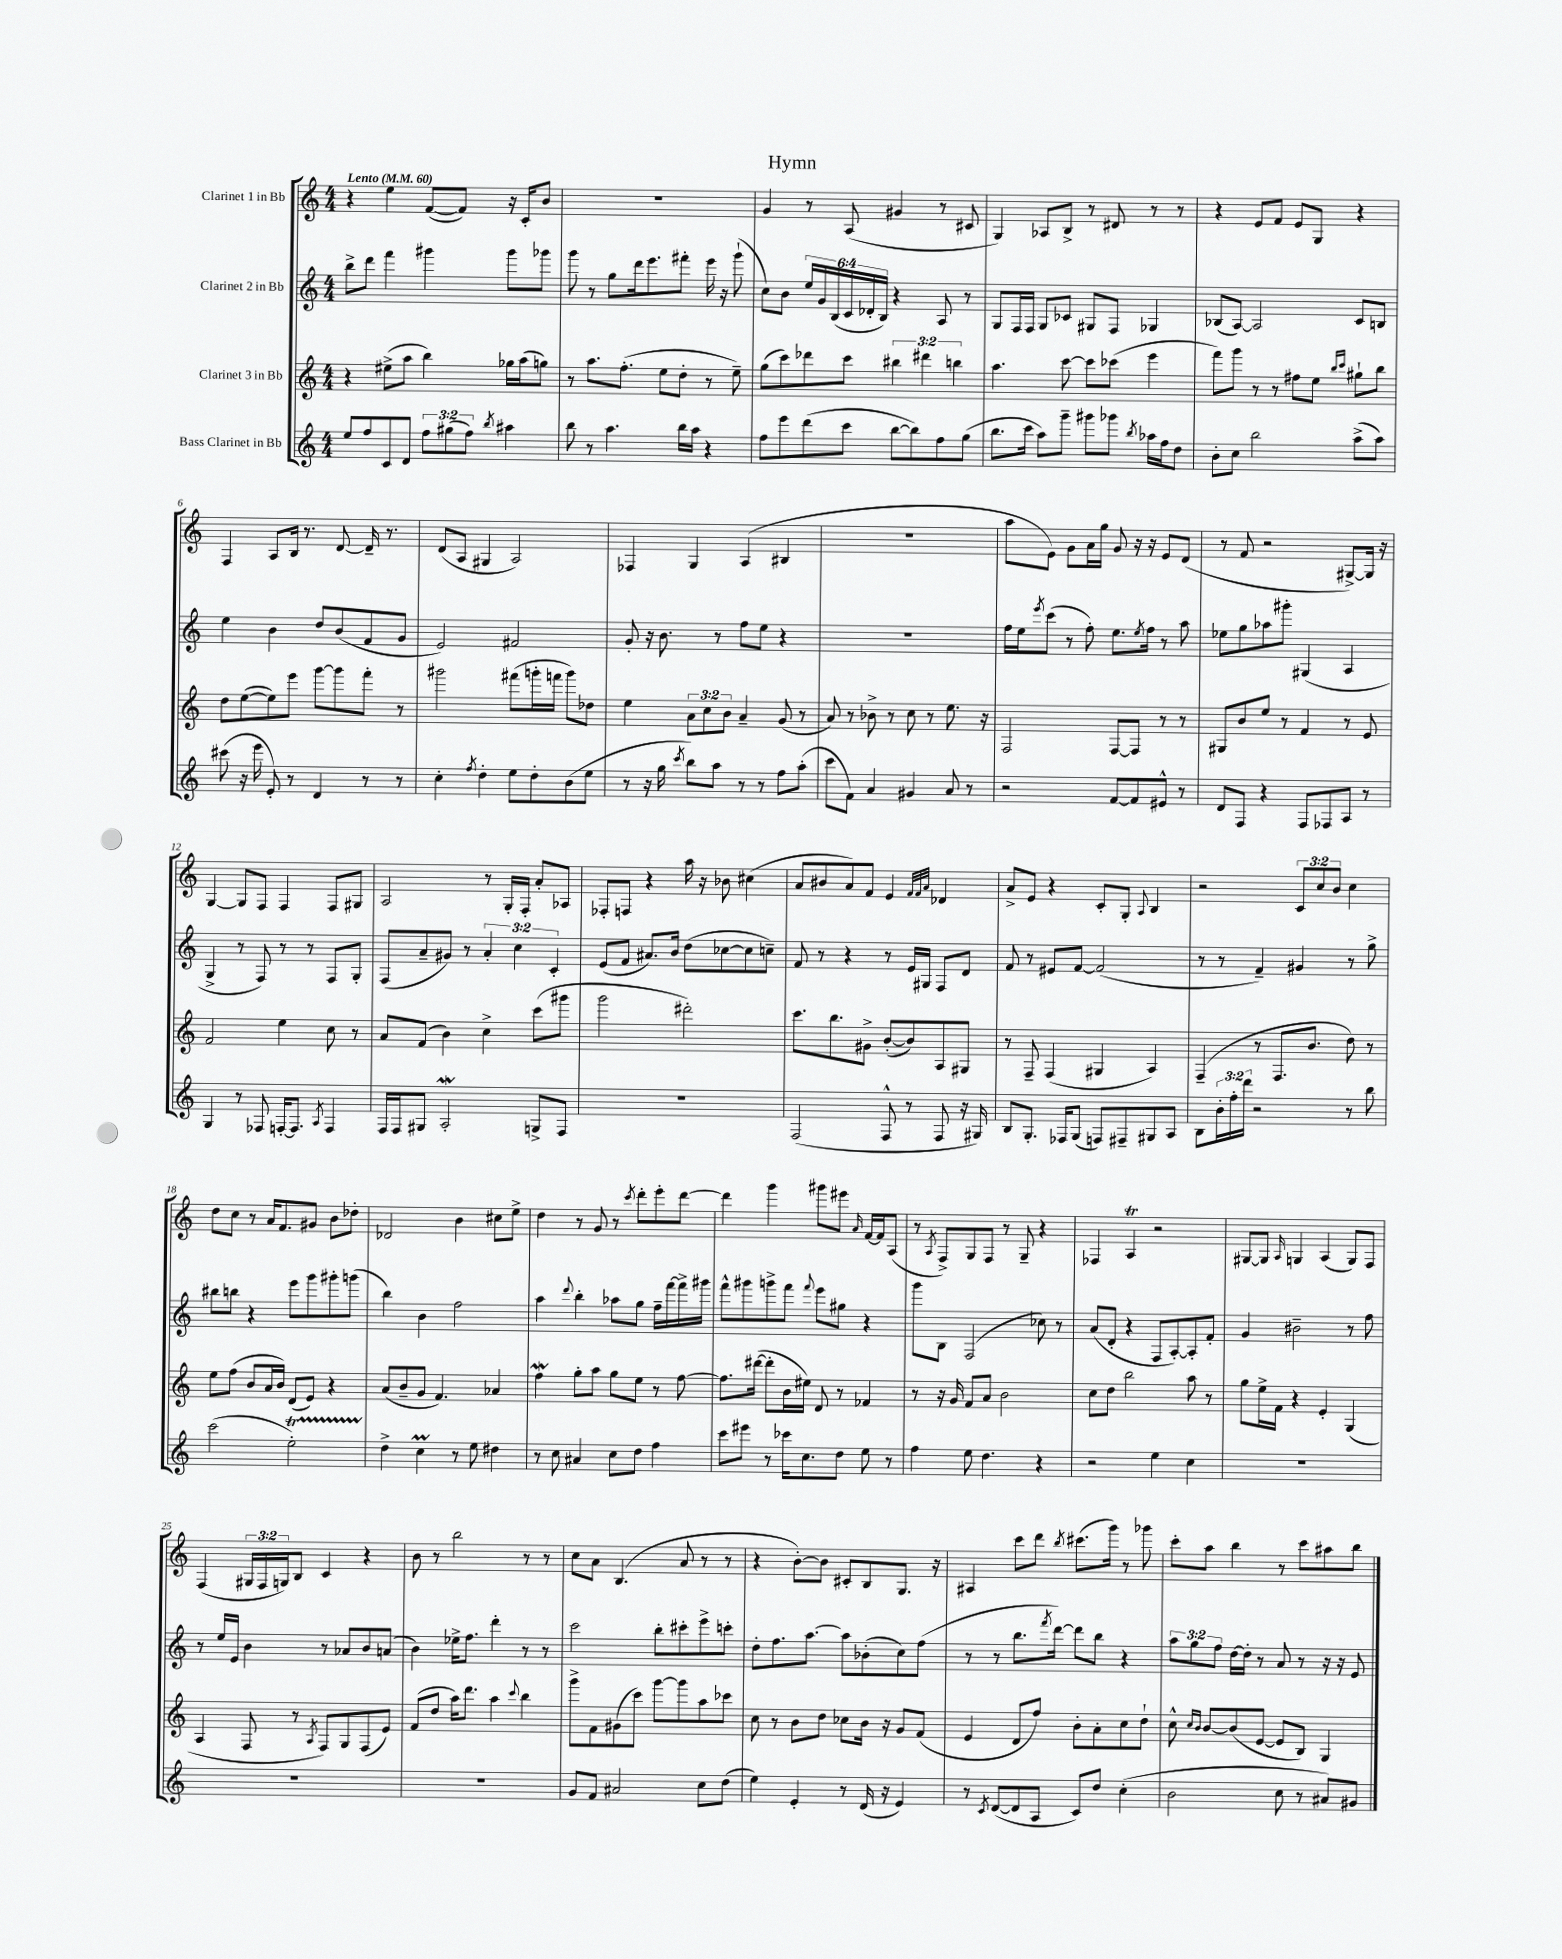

**kern	**kern	**kern	**kern
*staff4	*staff3	*staff2	*staff1
*clefG2	*clefG2	*clefG2	*clefG2
*k[]	*k[]	*k[]	*k[]
*M4/4	*M4/4	*M4/4	*M4/4
*MM60	*MM60	*MM60	*MM60
8ee	4r	8bb^	4r
8ff	.	8ddd	.
8c	(8ee#^	4fff	4ee
8d	8aa	.	.
12ff	4bb)	4ggg#	([8f
(12gg#	.	.	.
.	.	.	8f])
12ff)	.	.	.
8qbb	.	.	.
4aa#	16gg-	8ggg#	16r
.	(16aa	.	16c'
.	8gg)	8ggg-	8b
=	=	=	=
8bb	8r	8ggg	1r
8r	8.aa	8r	.
4.aa	.	8gg	.
.	(8.ff'	.	.
.	.	16ddd	.
.	.	8.eee	.
.	8ee	.	.
16bb	8dd'	8fff#'	.
16aa	.	.	.
4r	8r	16eee	.
.	.	16r	.
.	8ee~)	(8ggg`	.
=	=	=	=
8ff	(8gg	8cc)	4g
8eee	8ccc)	8b	.
(8ddd	8ddd-	24ee	8r
.	.	24g	.
.	.	(24B	.
8ccc	8ccc	24c	(8A
.	.	24d-'	.
.	.	24B)	.
[8bb	6bb#	4r	4g#
8bb])	.	.	.
.	6ddd#	.	.
8ff	.	8A	8r
.	6bb	.	.
(8gg	.	8r	8c#
=	=	=	=
8.bb	4.aa	8G	4G)
.	.	16F	.
16ccc	.	16F	.
8aa)	.	8G	8A-
8ggg~	[8ccc	8c-	8B^
8ggg#	8ccc]	8G#	8r
8ggg-	(8ccc-	8F	8d#
8qbb	.	.	.
16aa-	4eee	4G-	8r
16ff	.	.	.
8dd	.	.	8r
=	=	=	=
8b'	8fff)	(8B-	4r
8cc	8ggg	[8A)	.
2bb	8r	2A]	8e
.	8r	.	8f
.	8ff#	.	8e
.	8ee	.	8G
.	16qqbb	.	.
.	16qqccc	.	.
(8aa^	8gg#`	8c	4r
8aa)	8bb	8B	.
=	=	=	=
(8ccc#	8dd	4ee	4F
16r	([8ee	.	.
16eee	.	.	.
8e')	8ee])	4b	8A
8r	8eee	.	16B
.	.	.	8.r
4d	[8ggg	8dd	.
.	8ggg]	(8b	[8d
8r	8fff'	8f	16d~]
.	.	.	8.r
8r	8r	8g	.
=	=	=	=
4cc'	2ggg#	2e)	(8d
.	.	.	8A
8qff	.	.	.
4dd'	.	.	4G#
8ee	(8fff#	2f#	2A)
8dd'	16ggg'	.	.
.	16fff	.	.
(8b	8ggg)	.	.
8ee	8dd-	.	.
=	=	=	=
8r	4ee	8g'	4F-
16r	.	16r	.
16gg	.	8.b	.
8qccc	.	.	.
8bb)	12a	.	4G
.	12cc	.	.
8aa	.	8r	.
.	12b	.	.
8r	4a~	8ff	(4A
8r	.	8ee	.
8ff	(8g	4r	4B#
(8aa'	8r	.	.
=	=	=	=
8ccc	8a)	1r	1r
8f)	8r	.	.
4a	8b-^	.	.
.	8r	.	.
4g#	8cc	.	.
.	8r	.	.
8a	8.ee	.	.
8r	.	.	.
.	16r	.	.
=	=	=	=
2r	2F	16ff	8aa
.	.	16ee	.
.	.	8qeee	.
.	.	(8ccc	8e)
.	.	8r	8g
.	.	8ff')	16a
.	.	.	16gg
[8f	[8F	8.ee	8g
8f]	8F]	.	16r
.	.	8qee	.
.	.	16ff	16r
8e#^^	8r	8r	8e
8r	8r	8aa	(8d
=	=	=	=
8d	8G#	8ee-	8r
8F	8b	8gg	8f
4r	8ee	8aa-	2r
.	8r	8ggg#'	.
8F	4f	(4G#	.
8F-	.	.	.
8A	8r	4A	[8G#^)
8r	8e	.	16G#]
.	.	.	16r
=	=	=	=
4G	2f	4G^	[4G
8r	.	8r	8G]
8F-	.	8F)	8F
[16F'	4ee	8r	4F
8.F]	.	.	.
.	.	8r	.
8qA	.	.	.
4F	8cc	8F	8F
.	8r	8G'	8G#
=	=	=	=
16F	8a	(8F	2A
16F	.	.	.
8G#	(8f	8a~	.
2A'	4b)	8g#)	.
.	.	8r	.
.	4cc^	6a'	8r
.	.	.	16G'
.	.	6cc	.
.	.	.	16F'
8G^	(8ccc	.	8a'
.	.	6c'	.
8F	8ggg#	.	8A-
=	=	=	=
1r	2ggg	(8e	8F-'
.	.	8f	8F
.	.	8.a#)	4r
.	.	16b	.
.	2ddd#')	(8dd	16aa
.	.	.	16r
.	.	[8cc-	8b-
.	.	8cc-]	(4cc#
.	.	8cc~)	.
=	=	=	=
(2F	8.ccc	8f	8a
.	.	8r	8b#
.	8.bb	.	.
.	.	4r	8a)
.	8g#^	.	8f
8F^^	([8b'	8r	4e
8r	8b])	16e	.
.	.	16G#	.
.	.	.	32qqf
.	.	.	32qqf
.	.	.	32qqa
8F	8A	8F	4d-
16r	8G#	8d	.
16G#)	.	.	.
=	=	=	=
8B	8r	8f	8a^
8.G'	8F~	8r	8e
.	(4F	8e#	4r
16F-	.	.	.
(8G	.	[8f	.
8F)	4G#	(2f]	8c'
8F#~	.	.	8G'
.	.	.	8qqA
8G#	4A)	.	4B
8A	.	.	.
=	=	=	=
8B	(4F~	8r	2r
24b'	.	8r	.
24ff'	.	.	.
24ddd	.	.	.
2r	8r	4f~)	.
.	8.F	.	.
.	.	4g#	12c
.	8.b	.	.
.	.	.	12cc
.	.	.	12b
8r	8dd)	8r	4cc
8bb	8r	8gg^	.
=	=	=	=
(2ccc	8ee	8bb#	8dd
.	(8ff	8bb	8cc
.	8b	4r	8r
.	16a	.	16a
.	16b)	.	8.f
2ee')	(8d	8eee	.
.	8e)	8ggg	8g#
.	4r	8ggg#'	8b
.	.	(8ggg	8dd-'
=	=	=	=
4dd^	(8a	4bb)	2d-
.	8b~	.	.
4cc	8g	4b	.
.	4.f)	.	.
8r	.	2ff	4b
8ee	.	.	.
4dd#	4a-	.	8cc#
.	.	.	8ee^
=	=	=	=
8r	4ff	4aa	4dd
8cc	.	.	.
.	.	8qqddd	.
4a#	8gg'	4bb'	8r
.	8aa	.	8g
8cc	8gg	8aa-	8r
.	.	.	8qccc
8dd	8ee	8gg	8ddd'
4ff	8r	16ff~	8eee'
.	.	[16fff	.
.	[8ff	16fff^]	[8ddd
.	.	16ggg#	.
=	=	=	=
8ccc	8.ff]	8fff^^	4ddd]
8eee#	.	8ggg#	.
.	([16ddd#	.	.
8r	8ddd#']	8ggg^	4ggg
16ccc-	16b	8fff	.
8.cc	16ee#)	.	.
.	.	8qqfff	.
.	8d	8eee	8ggg#
8dd	8r	8gg#	8eee#
.	.	.	16qqa
8ee	4f-	4r	[16f
.	.	.	16f]
8r	.	.	(8A
=	=	=	=
4ff	8r	8ggg	8r
.	.	.	8qA
.	16r	8B	8F^)
.	16g	.	.
8ee	8f	(2F	8G
4.dd	8a	.	8F
.	2b	.	8r
.	.	.	8G~
4r	.	8cc-)	4r
.	.	8r	.
=	=	=	=
2r	8cc	(8a	4F-
.	8dd	8d'	.
.	2bb	4r	4A
4ee	.	8F	2r
.	.	[8A')	.
4cc	8aa	8A']	.
.	8r	8f'	.
=	=	=	=
1r	8gg	4g	[8G#
.	16ee^	.	8G#]
.	16f	.	.
.	.	.	16qqA
.	4r	2b#~	4G
.	4e'	.	(4A
.	(4G	8r	8G)
.	.	8ff	8F
=	=	=	=
1r	4A	8r	(4F
.	.	16ee	.
.	.	16e	.
.	8F	4b	24G#
.	.	.	24F
.	.	.	24G)
.	8r	.	8B
.	8qA	.	.
.	8F)	8r	4c
.	8G	8a-	.
.	(8F	8b	4r
.	8e)	(8a	.
=	=	=	=
1r	(8f	4b)	8b
.	8dd	.	8r
.	16aa)	16ee-^	2bb
.	8.ddd	8.ff	.
.	4aa	4ddd'	.
.	8qqccc	.	.
.	4bb	8r	8r
.	.	8r	8r
=	=	=	=
8g	8ggg^	2ccc	8cc
8f	8f	.	8a
2a#	(8g#	.	(4.B
.	8ccc)	.	.
.	[8ggg	8bb'	.
.	8ggg]	8ccc#'	8a
8cc	8aa	8eee^	8r
(8dd	8ccc-	8ccc'	8r
=	=	=	=
4ee)	8cc	8dd'	4r
.	8r	8.ff	.
4e'	8b	.	[8b')
.	.	[8.aa	.
.	8dd	.	8b]
8r	8cc-	8aa]	8c#'
(16d	16b	(8b-'	8B
16r	16r	.	.
4e)	8g	8cc)	8.G
.	(8f	(8ff	.
.	.	.	16r
=	=	=	=
8r	4e	8r	4A#
8qc	.	.	.
([8d	.	8r	.
8d]	8d	8.bb	8ccc
8A	8ff)	.	8ddd
.	.	8qfff	.
.	.	[16ddd)	.
.	.	.	8qbb
8c)	8b'	8ddd]	(8.ccc#
8dd	8a'	8bb	.
.	.	.	16ggg)
(4cc'	8cc	4r	8r
.	8dd`	.	8ggg-
=	=	=	=
2b	8cc^^	12aa	8ccc'
.	.	12gg	.
.	16qqcc	.	.
.	16qqb	.	.
.	[8b	.	8aa
.	.	12ff	.
.	(8b]	[16dd	4bb
.	.	16dd']	.
.	[8e	8r	.
8cc	8e]	8a	8r
8r	8B)	8r	8ccc
8a#)	4G	16r	8aa#
.	.	16r	.
8g#	.	8e	8bb
==	==	==	==
*-	*-	*-	*-
